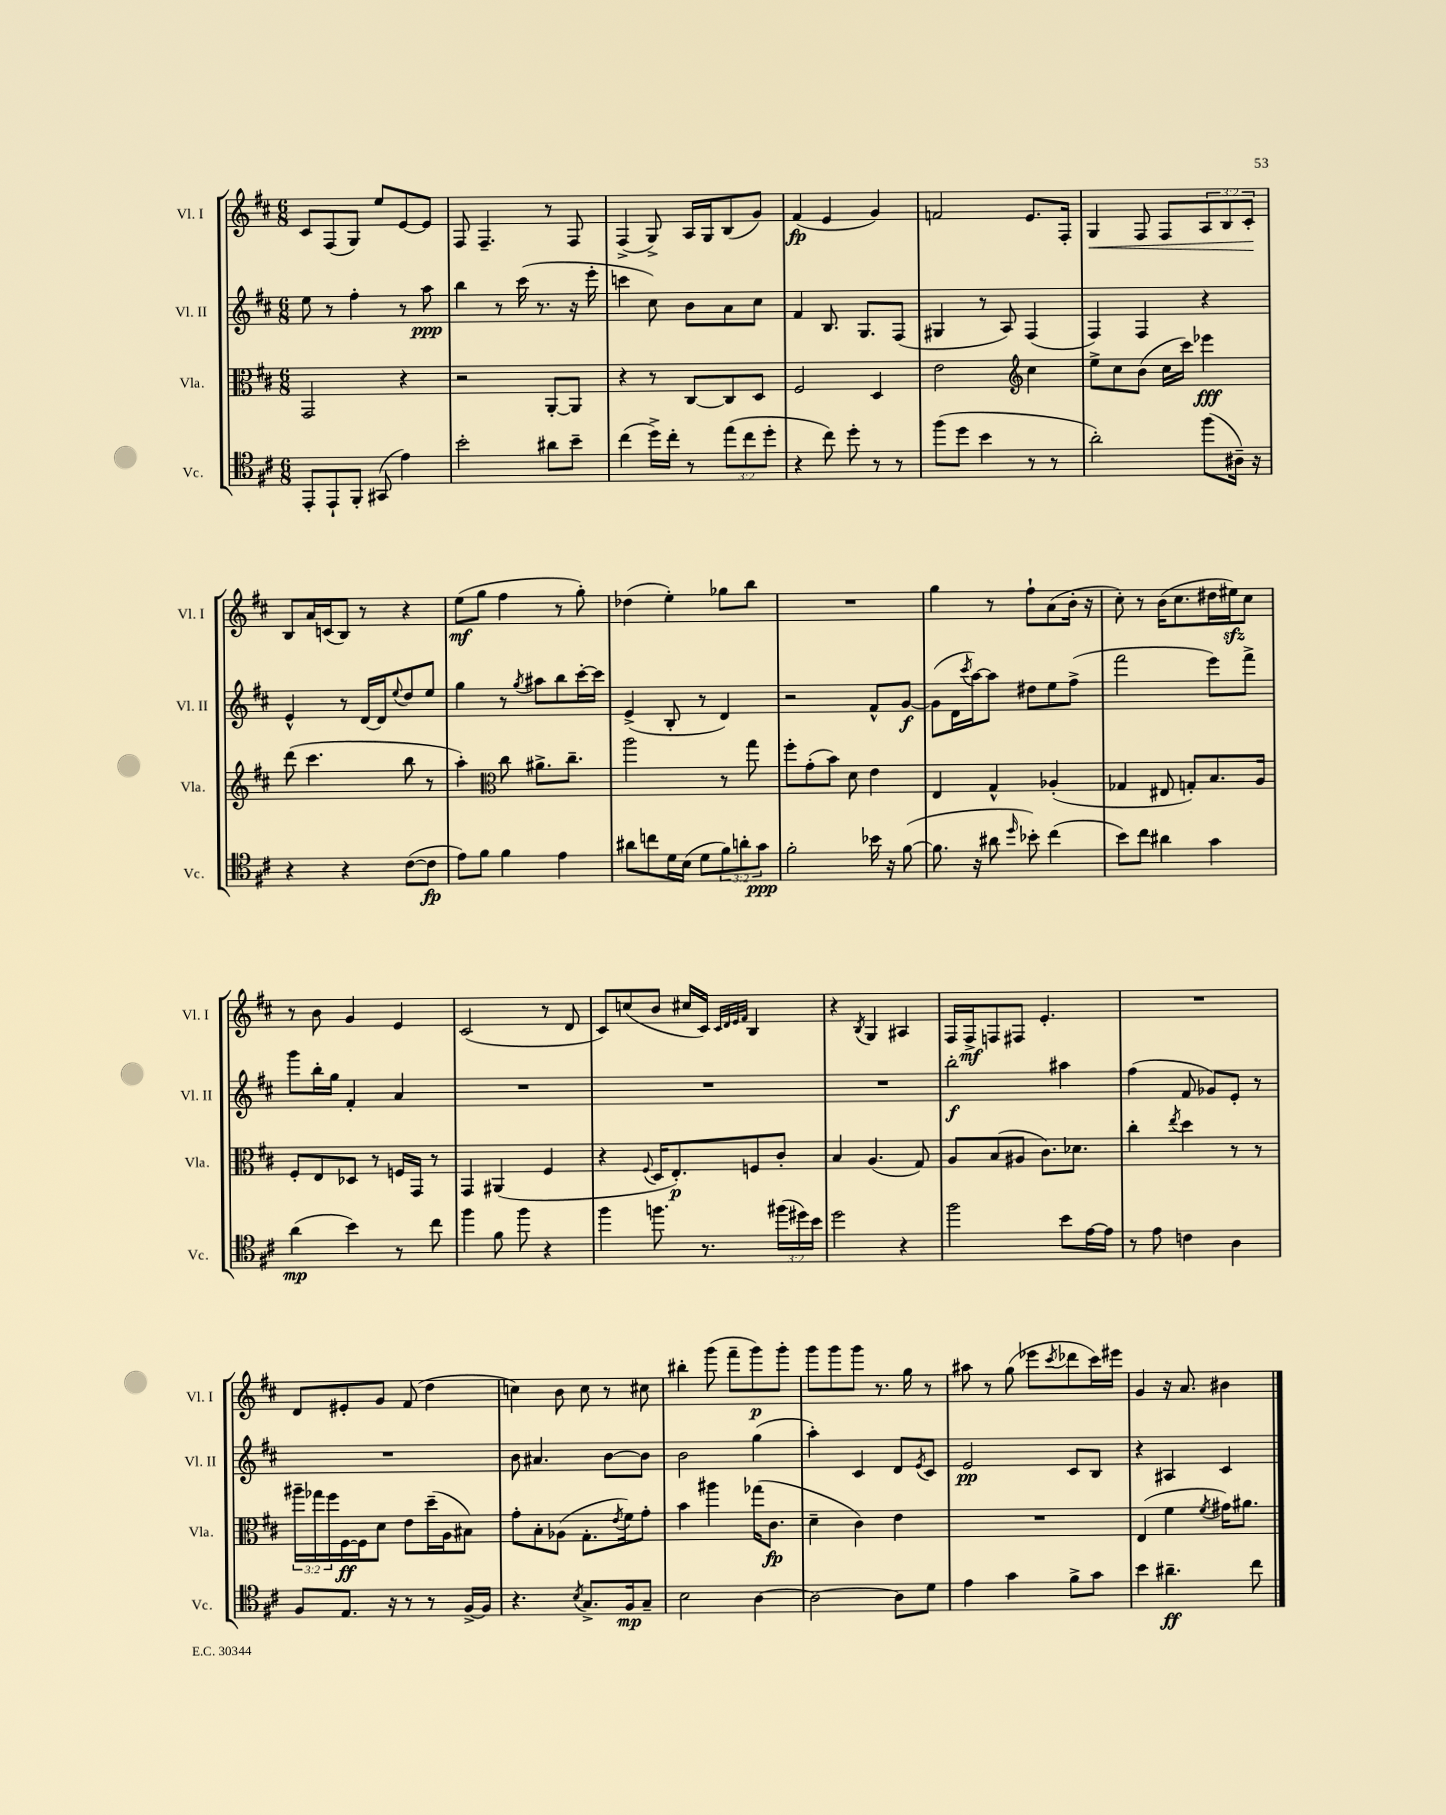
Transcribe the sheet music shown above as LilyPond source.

<<
\new StaffGroup <<
\new Staff = "s0" \with { instrumentName = "Vl. I" shortInstrumentName = "Vl. I" } {
    \clef treble \key d \major \numericTimeSignature \time 6/8 \override Staff.TupletNumber.text = #tuplet-number::calc-fraction-text
    cis'8 fis8( g8) e''8 e'8~ e'8 |
    fis8 fis4.-- r8 fis8 |
    fis4->( g8->) a16 g16 b8( g'8) |
    fis'4\fp( e'4 g'4) |
    f'2 e'8. fis16-. |
    g4\< fis8 fis8 \tuplet 3/2 { a8 b8 cis'8-.\! } |
    b8 a'16 c'16( b8) r8 r4 |
    e''8\mf( g''8 fis''4 r8 g''8-.) |
    des''4( e''4-.) ges''8 b''8 |
    R2. |
    g''4 r8 fis''8-! a'8( b'16-. r16 |
    cis''8-.) r8 b'16( cis''8. dis''16 eis''16\sfz) cis''8 |
    r8 b'8 g'4 e'4 |
    cis'2( r8 d'8 |
    cis'8) c''8( b'8 cis''16 cis'16) \grace { cis'32 d'32 e'32 fis'32 } b4 |
    r4 \acciaccatura { b8 } g4 ais4 |
    fis16 fis16->\mf f8 fis8 e'4.-. |
    R2. |
    d'8 eis'8-. g'8 fis'8( d''4 |
    c''4) b'8 c''8 r8 cis''8 |
    bis''4-. g'''8( fis'''8-- g'''8\p) g'''8-. |
    g'''8 g'''8 g'''8 r8. g''16 r8 |
    ais''8 r8 g''8( ees'''8 \acciaccatura { cis'''8 } des'''8 cis'''16) eis'''16 |
    g'4 r16 a'8. bis'4 \bar "|." |
}
\new Staff = "s1" \with { instrumentName = "Vl. II" shortInstrumentName = "Vl. II" } {
    \clef treble \key d \major \numericTimeSignature \time 6/8
    e''8 r8 fis''4-. r8 a''8\ppp |
    b''4 r8 cis'''16( r8. r16 e'''16-. |
    c'''4 cis''8) b'8 a'8 cis''8 |
    fis'4 b8. g8. fis8( |
    gis4 r8 a8) fis4( |
    fis4) fis4 r4 |
    e'4-^ r8 d'16~ d'16 \appoggiatura { e''8 } d''8 e''8 |
    g''4 r8 \acciaccatura { g''8 } ais''8 b''8 cis'''16~-. cis'''16 |
    e'4->( b8-. r8 d'4) |
    r2 fis'8-^ g'8~\f |
    g'8( d'16 \acciaccatura { cis'''8 } a''16~) a''8 dis''8 e''8 fis''8->( |
    fis'''2 e'''8) fis'''8-> |
    g'''8 b''16-. g''16 fis'4-. a'4 |
    R2. |
    R2. |
    R2. |
    b''2-.\f ais''4 |
    fis''4( fis'8 ges'8) e'8-. r8 |
    R2. |
    b'8 ais'4. b'8~ b'8 |
    b'2 g''4( |
    a''4-.) cis'4 d'8 \acciaccatura { e'8 } cis'8 |
    e'2\pp cis'8 b8 |
    r4 ais4 cis'4 \bar "|." |
}
\new Staff = "s2" \with { instrumentName = "Vla." shortInstrumentName = "Vla." } {
    \clef alto \key d \major \numericTimeSignature \time 6/8 \override Staff.TupletNumber.text = #tuplet-number::calc-fraction-text
    g,2 r4 |
    r2 a,8~-. a,8 |
    r4 r8 cis8~ cis8 d8 |
    fis2 d4 |
    e'2 \clef treble cis''4 |
    e''8-> cis''8 b'8( cis''16 cis'''16) ees'''4\fff |
    d'''8( cis'''4. b''8 r8 |
    a''4-.) \clef alto cis''8 ais'8.-> cis''8.-- |
    a''2 r8 g''8 |
    fis''8-. g'8-.( b'8) d'8 e'4 |
    e4 g4-^ aes4-.( |
    ges4 eis8 g8-.) b8. a16 |
    fis8-. e8 des8 r8 f16 g,16 r8 |
    g,4 ais,4( fis4 |
    r4 \appoggiatura { fis8 } d16 e8.-.\p) f8 cis'8-. |
    b4 a4.( g8) |
    a8 b8( ais8 cis'8.) des'8. |
    cis''4-. \acciaccatura { e''8 } d''4 r8 r8 |
    \tuplet 3/2 { ais''16-- ges''16 fis''16 } fis16~\ff fis16 d'8 e'8 d''16--( a16 bis8) |
    g'8-. b8-. aes8( g8.-. \acciaccatura { e'8 } fis'16) g'8-. |
    b'4 ais''4 ges''16( cis'8.\fp |
    d'4-- cis'4) e'4 |
    R2. |
    e4( fis'4 \acciaccatura { fis'8 } gis'16) ais'8. \bar "|." |
}
\new Staff = "s3" \with { instrumentName = "Vc." shortInstrumentName = "Vc." } {
    \clef tenor \key d \major \numericTimeSignature \time 6/8 \override Staff.TupletNumber.text = #tuplet-number::calc-fraction-text
    e,8-. e,8-! fis,8-. gis,8( e'4) |
    b'2-. ais'8 b'8-- |
    cis''4( d''16->) cis''16-. r8 \tuplet 3/2 { e''8( cis''8 d''8-. } |
    r4 cis''8) d''8-. r8 r8 |
    fis''8( d''8 b'4 r8 r8 |
    a'2-.) fis''8( ais16--) r16 |
    r4 r4 cis'8~( cis'8\fp |
    e'8) fis'8 fis'4 e'4 |
    ais'8 c''8 d'16 b16( d'8 \tuplet 3/2 { fis'8) a'8-. g'8\ppp } |
    fis'2-. bes'16 r16 fis'8~( |
    fis'8. r16 ais'8 \grace { d''16 } bes'8-.) cis''4( |
    b'8) cis''8 ais'4 g'4 |
    a'4\mp( b'4) r8 cis''8 |
    fis''4 fis'8 fis''8 r4 |
    fis''4 f''8. r8. \tuplet 3/2 { fis''16( dis''16) b'16 } |
    d''2 r4 |
    fis''2 b'8 e'16~ e'16 |
    r8 e'8 c'4 a4 |
    fis8 e8. r16 r8 r8 fis16~-> fis16 |
    r4. \acciaccatura { b8 } g8.-> fis16\mp g8-- |
    b2 a4~ |
    a2~ a8 d'8 |
    e'4 g'4 fis'8-> g'8 |
    b'4 ais'4.--\ff cis''8 \bar "|." |
}
>>
>>
\layout { \context { \Score \remove "Bar_number_engraver" } }
